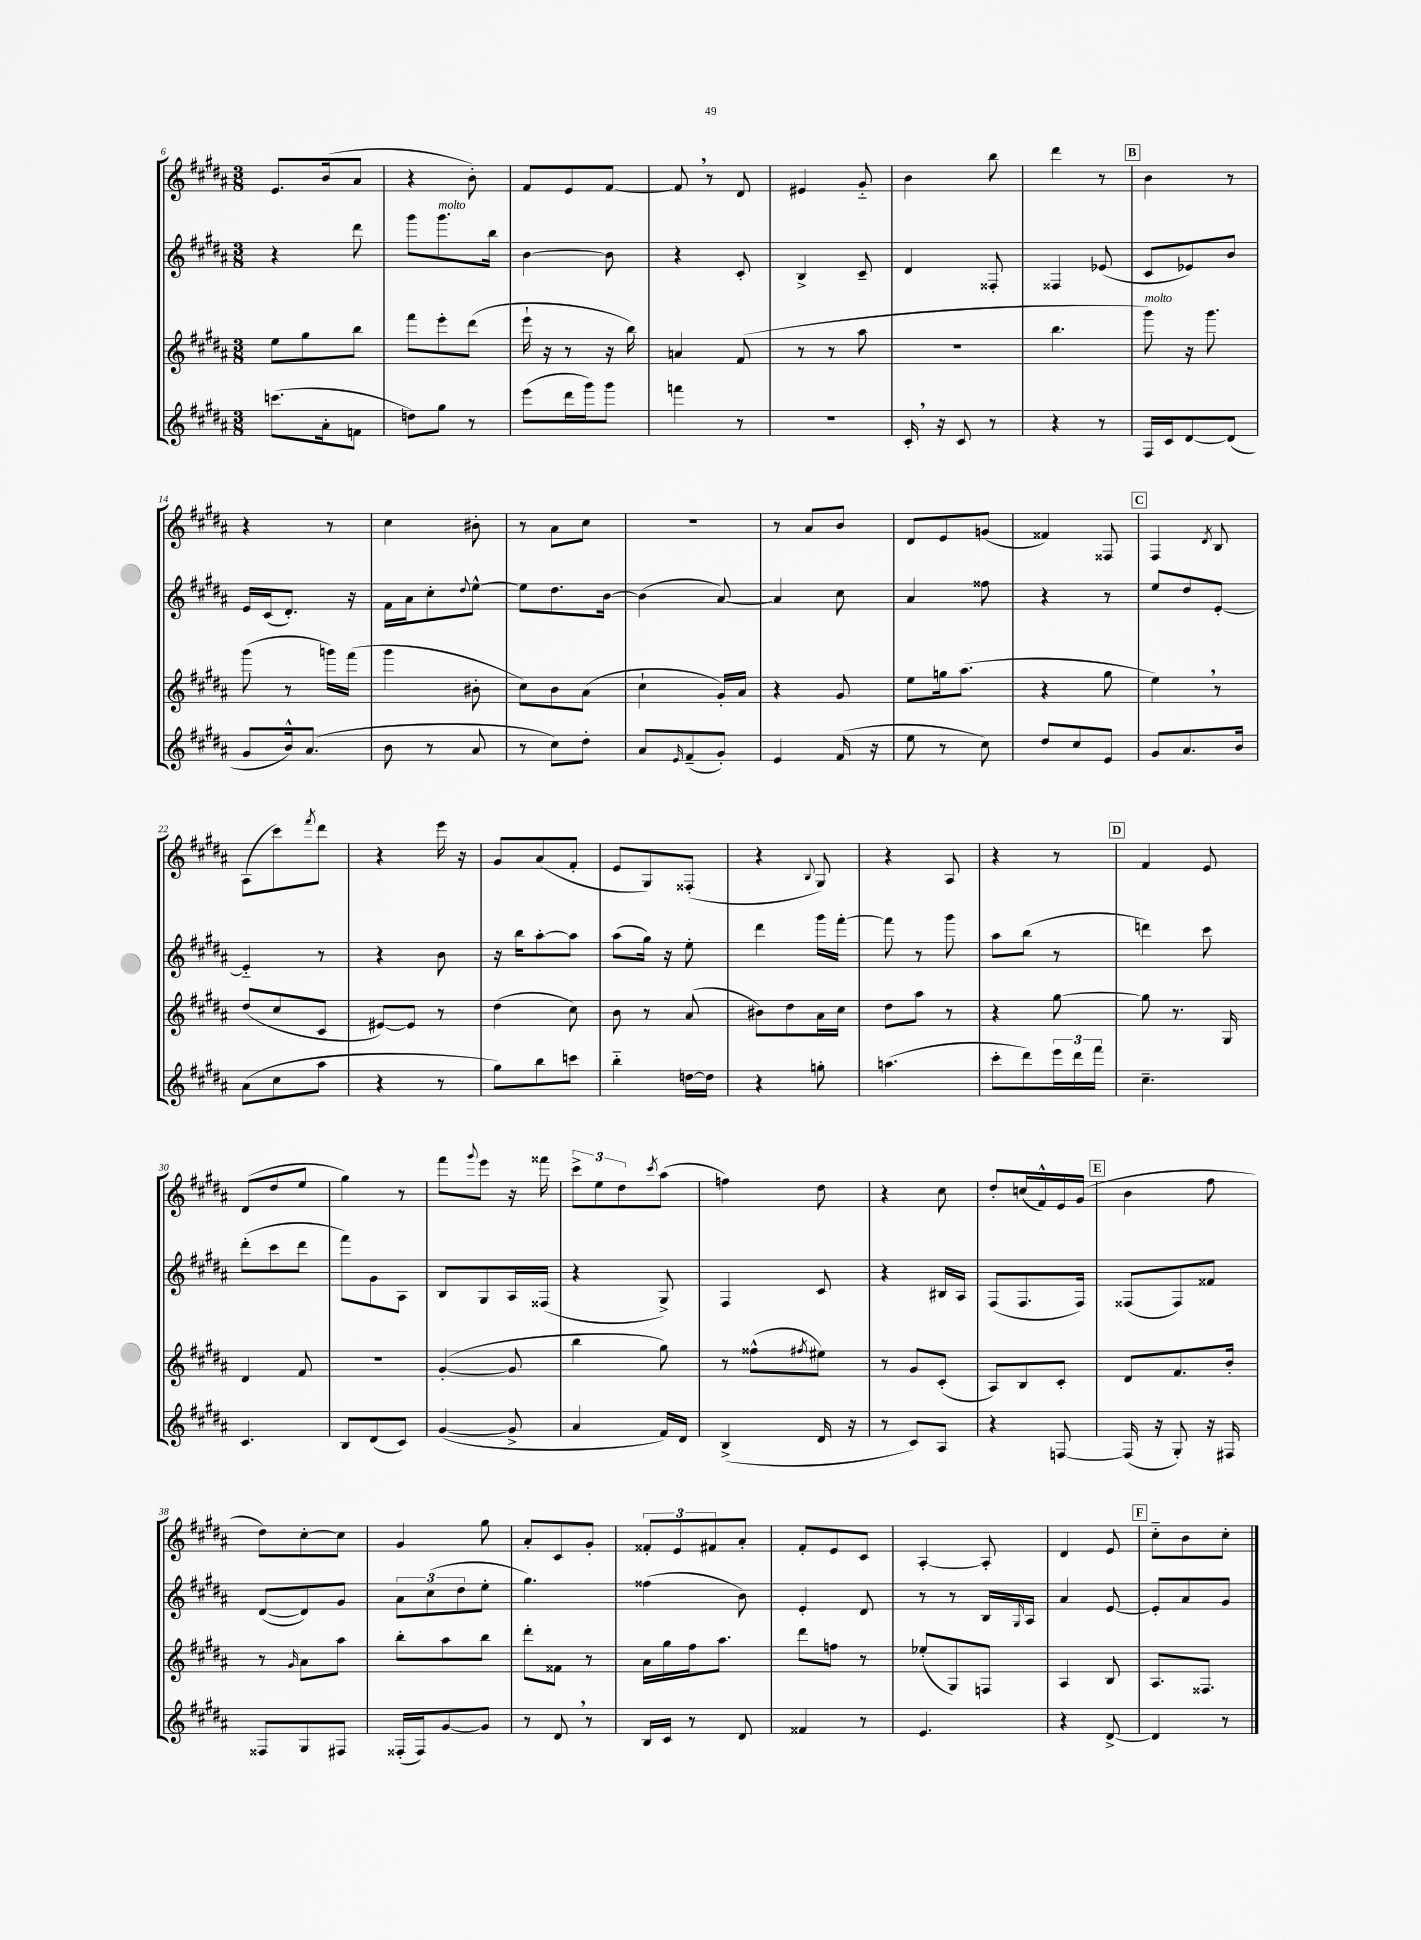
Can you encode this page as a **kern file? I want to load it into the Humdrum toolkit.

**kern	**kern	**kern	**kern
*part4	*part3	*part2	*part1
*staff4	*staff3	*staff2	*staff1
*clefG2	*clefG2	*clefG2	*clefG2
*k[f#c#g#d#a#]	*k[f#c#g#d#a#]	*k[f#c#g#d#a#]	*k[f#c#g#d#a#]
*M3/8	*M3/8	*M3/8	*M3/8
=6	=6	=6	=6
(8.cccn\L	8ee\L	4r	8.e/L
.	8gg#\	.	.
16a#'\k	.	.	(16b/k
8fn\J	8bb\J	8ddd#\	8a#/J
=7	=7	=7	=7
8ddn\L)	8fff#\L	8ggg#\L	4r
!	!	!LO:TX:a:i:t=molto	!
8gg#\J	8eee'\	8.ggg#\	.
8r	(8ddd#\J	.	8b'\)
.	.	16bb\Jk	.
=8	=8	=8	=8
(8eee\L	16eee`\	[4b\	8f#/L
.	16r	.	.
16ddd#\L	8r	.	8e/
16ggg#\J)	.	.	.
8ggg#\J	16r	8b\]	[8f#/J
.	16bb\)	.	.
=9	=9	=9	=9
4fffn\	4an/	4r	8f#,/]
.	.	.	8r
8r	(8f#/	8c#'/	8d#/
=10	=10	=10	=10
4.r	8r	4B^/	4e#X/
.	8r	.	.
.	8aa#\	8c#~/	8g#/
=11	=11	=11	=11
16c#',/	4.r	4d#/	4b\
16r	.	.	.
8c#/	.	.	.
8r	.	8F##X'/	8bb\
=12	=12	=12	=12
4r	4.bb\	4F##X/	4ddd#\
8r	.	(8e-X/	8r
!!LO:REH:place=s1:t=B
=13	=13	=13	=13
!	!LO:TX:a:i:t=molto	!	!
16F#/LL	8ggg#\)	8c#/L	4b\
16c#/J	.	.	.
[8d#/	16r	8e-X/)	.
.	8.ggg#\	.	.
(8d#/J]	.	8b/J	8r
!!LO:LB:g=z
=14	=14	=14	=14
8g#/L	(8ggg#\	16e/LL	4r
.	.	(16c#/J	.
16b^^/k)	8r	8.d#'/J)	.
(8.a#/J	.	.	.
.	16gggn\LL)	.	8r
.	(16fff#\JJ	16r	.
=15	=15	=15	=15
8b\	4ggg#\	16f#\LL	4cc#\
.	.	16a#\J	.
8r	.	8cc#'\	.
.	.	8qqdd#/	.
8a#/	8b#X'\	[8ee^^\J	8b#X'\
=16	=16	=16	=16
8r	8cc#\L)	8ee\L]	8r
8cc#\L)	8b\	8.dd#\	8a#\L
8dd#'\J	(8a#\J	.	8cc#\J
.	.	[16b\Jk	.
=17	=17	=17	=17
8a#/L	4cc#`\	(4b\]	4.r
16qqe/	.	.	.
(8f#~/	.	.	.
8g#'/J)	16g#'/LL)	[8a#/)	.
.	16a#/JJ	.	.
=18	=18	=18	=18
4e/	4r	4a#/]	8r
.	.	.	8a#/L
(16f#/	8g#/	8cc#\	8b/J
16r	.	.	.
=19	=19	=19	=19
8ee\	8ee\L	4a#/	8d#/L
8r	16ggn\k	.	8e/
.	(8.aa#\J	.	.
8cc#\)	.	8ff##X\	(8gn/J
=20	=20	=20	=20
8dd#/L	4r	4r	4f##X/)
8cc#/	.	.	.
8e/J	8gg#\	8r	8F##X/
!!LO:REH:place=s1:t=C
=21	=21	=21	=21
8g#/L	4ee,\)	8ee/L	4F#/
8.a#/	.	8dd#/	.
.	.	.	8qd#/
.	8r	[8e'/J	8B/
16b/Jk	.	.	.
!!LO:LB:g=z
=22	=22	=22	=22
(8a#\L	(8dd#/L	4e/]	(8A#\L
8cc#\	8cc#/	.	8ccc#\)
.	.	.	8qfff#/
8aa#\J	8c#/J	8r	8ddd#\J
=23	=23	=23	=23
4r	[8e#X/L)	4r	4r
.	8e#/J]	.	.
8r	8r	8b\	16eee\
.	.	.	16r
=24	=24	=24	=24
8gg#\L)	(4dd#\	16r	8g#/L
.	.	16bb\KL	.
8bb\	.	[8aa#'\	(8a#/
8cccn\J	8cc#\)	8aa#\J]	8f#'/J
=25	=25	=25	=25
4bb\	8b\	(8aa#\L	8e/L
.	8r	16gg#\Jk)	8G#/)
.	.	16r	.
[16ddn\LL	(8a#/	8ee'\	(8F##X'/J
16dd\JJ]	.	.	.
=26	=26	=26	=26
4r	8b#X\L)	4ddd#\	4r
.	8dd#\	.	.
.	.	.	8qqB/
8ggn'\	16a#\L	16ggg#\LL	8G#/)
.	16cc#\JJ	[16fff#'\JJ	.
=27	=27	=27	=27
(4.aan\	8dd#\L	8fff#\]	4r
.	8aa#\J	8r	.
.	8r	8ggg#\	8A#/
=28	=28	=28	=28
8ccc#'\L	4r	8aa#\L	4r
8ddd#\)	.	(8bb\J	.
24eee\L	[8gg#\	8r	8r
24ddd#\	.	.	.
24fff#\JJ	.	.	.
!!LO:REH:place=s1:t=D
=29	=29	=29	=29
4.cc#~\	8gg#\]	4dddn\)	4f#/
.	8.r	.	.
.	.	8ccc#\	8e/
.	16G#/	.	.
!!LO:LB:g=z
=30	=30	=30	=30
4.c#/	4d#/	(8ddd#'\L	(8d#/L
.	.	8ccc#\	8dd#/
.	8f#/	8ddd#\J	8ee/J
=31	=31	=31	=31
8B/L	4.r	8fff#\L)	4gg#\)
(8d#/	.	8g#\	.
8c#/J)	.	8A#\J	8r
=32	=32	=32	=32
([4g#/	([4g#'/	8B/L	8fff#\L
.	.	.	8qqggg#/
.	.	8G#/	8eee\J
8g#^/]	8g#/]	16A#/L	16r
.	.	(16F##X/JJ	16fff##X\
=33	=33	=33	=33
4a#/	4bb\	4r	12ccc#^\L
.	.	.	12ee\
.	.	.	12dd#\
.	.	.	8qccc#/
16f#/LL)	8gg#\)	8G#^/)	(8aa#\J
16d#/JJ	.	.	.
=34	=34	=34	=34
(4B^/	8r	4F#/	4ffn\)
.	(8ff##X^^\L	.	.
.	8qff#X/	.	.
16d#/	8ee#X\J)	8c#/	8dd#\
16r	.	.	.
=35	=35	=35	=35
8r	8r	4r	4r
8c#/L)	8g#/L	.	.
8A#/J	(8c#'/J	16B#X/LL	8cc#\
.	.	16A#/JJ	.
=36	=36	=36	=36
4r	8A#/L)	(8F#/L	8dd#'/L
.	8B/	8.F#/	(16ccn/L
.	.	.	16f#^^/)
[8Fn/	8c#'/J	.	16e/
.	.	16F#/Jk)	(16g#/JJ
!!LO:REH:place=s1:t=E
=37	=37	=37	=37
(16F/]	8d#/L	(8F##X/L	4b\
16r	.	.	.
8G#'/)	8.f#/	8F##/)	.
16r	.	8f##X/J	8ff#\
16F#X/	16b'/Jk	.	.
!!LO:LB:g=z
=38	=38	=38	=38
8F##X/L	8r	([8d#/L	8dd#\L)
.	16qqg#/	.	.
8G#/	8a#\L	8d#/])	[8cc#'\
8F#X/J	8aa#\J	8g#/J	8cc#\J]
=39	=39	=39	=39
(16F##X'/LL	8bb'\L	12a#\L	4g#/
16F##/J)	.	.	.
.	.	(12cc#\	.
[8g#/	8aa#\	.	.
.	.	12dd#\	.
8g#/J]	8bb\J	8ee'\J	8gg#\
=40	=40	=40	=40
8r	8ddd#'\L	4.gg#\)	8a#'/L
8d#,/	8f##X\J	.	8c#/
8r	8r	.	8g#'/J
=41	=41	=41	=41
16B/LL	16a#\LL	(4ff##X\	12f##X'/L
16c#/JJ	16gg#\	.	.
.	.	.	12e/
8r	16ff#\J	.	.
.	.	.	12f#X/
.	8.aa#\J	.	.
8d#/	.	8b\)	8a#'/J
=42	=42	=42	=42
4f##X/	8ddd#\L	4e'/	8f#'/L
.	8ffn\J	.	8e/
8r	8r	8d#/	8c#/J
=43	=43	=43	=43
4.e/	(8ee-X'/L	8r	[4A#'/
.	8G#/)	8r	.
.	8Fn/J	16B/LL	8A#'/]
.	.	16qqG#/	.
.	.	16A#/JJ	.
=44	=44	=44	=44
4r	4A#/	4a#/	4d#/
[8d#^/	8B/	[8e/	8e/
!!LO:REH:place=s1:t=F
=45	=45	=45	=45
4d#/]	8.A#/L	8e'/L]	8cc#\L
.	.	8a#/	8b\
.	8.F##X/J	.	.
8r	.	8g#/J	8cc#'\J
==	==	==	==
*-	*-	*-	*-
